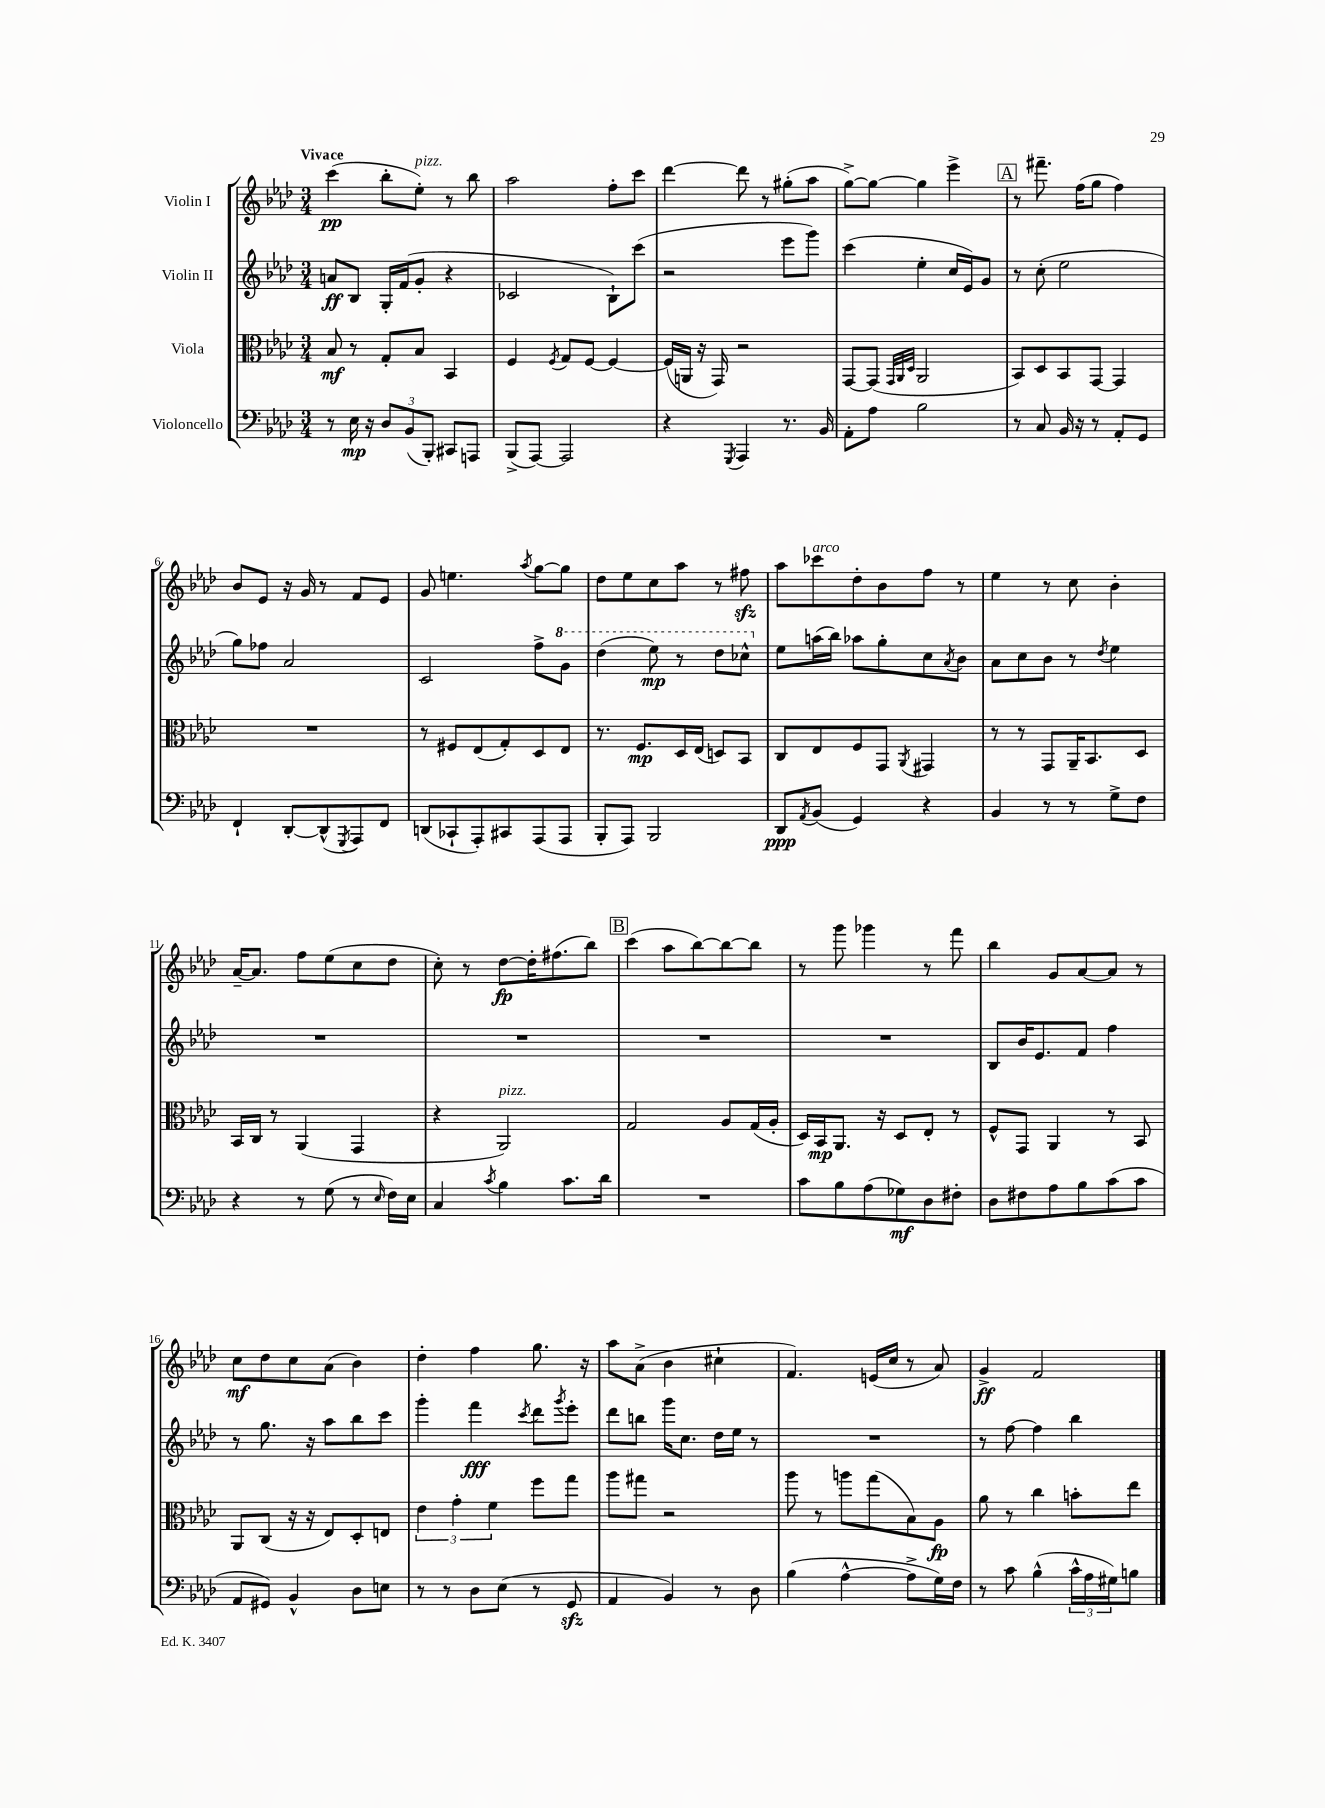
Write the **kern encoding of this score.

**kern	**kern	**kern	**kern
*staff4	*staff3	*staff2	*staff1
*clefF4	*clefC3	*clefG2	*clefG2
*k[b-e-a-d-]	*k[b-e-a-d-]	*k[b-e-a-d-]	*k[b-e-a-d-]
*M3/4	*M3/4	*M3/4	*M3/4
8r	8B-/	8a/L	(4ccc\
16E-\	8r	8B-/J	.
16r	.	.	.
12D-/L	8G'/L	16G'/LL	8bb-'\L
.	.	(16f/J	.
(12BB-/	.	.	.
.	8B-/J	8g'/J	8ee-'\J)
12BBB-'/J)	.	.	.
8CC#/L	4BB-/	4r	8r
8AAA/J	.	.	8bb-\
=	=	=	=
(8BBB-^/L	4F/	2c-/	2aa-\
[8AAA-/J)	.	.	.
.	8qF/	.	.
2AAA-/]	8G/L	.	.
.	[8F/J	.	.
.	4F/_	8B-`\L)	8ff'\L
.	.	(8ccc\J	8ccc\J
=	=	=	=
4r	(16F/]LL	2r	[4ddd-\
.	16AA/JJ	.	.
.	16r	.	.
.	16GG/)	.	.
8qGGG/	.	.	.
4AAA-/	2r	.	8ddd-\]
.	.	.	8r
8.r	.	8eee-\L	(8gg#'\L
.	.	8ggg\J)	8aa-\J
16BB-/	.	.	.
=	=	=	=
8AA-'\L	[8GG/L	(4ccc\	[8gg^\L)
8A-\J	(8GG/]J	.	8gg\_J
.	32qqGG/LLL	.	.
.	32qqAA-/	.	.
.	32qqD-/JJJ	.	.
2B-\	2AA-/	4ee-'\	4gg\]
.	.	16cc/LL	4eee-^\
.	.	16e-/J)	.
.	.	8g/J	.
=	=	=	=
8r	8BB-/L)	8r	8r
8C/	8D-/	(8cc'\	8.fff#~\
16BB-/	8BB-/	2ee-\	.
16r	.	.	(16ff\LK
8r	[8GG/J	.	8gg\J
8AA-'/L	4GG/]	.	4ff\)
8GG/J	.	.	.
=	=	=	=
4FF`/	2.r	8gg\L)	8b-/L
.	.	8ff-\J	8e-/J
[8DD-'/L	.	2a-/	16r
.	.	.	16g/
(8DD-^^/]	.	.	8r
8qGGG/	.	.	.
8AAA-/)	.	.	8f/L
8FF/J	.	.	8e-/J
=	=	=	=
(8DD/L	8r	2c/	8g/
8CC-`/	8F#/L	.	4.ee\
8AAA-'/)	(8E-/	.	.
8CC#/	8G'/)	.	.
.	.	.	8qaa-/
(8AAA-/	8D-/	8ff^\L	[8gg\L
8AAA-/J	8E-/J	8gg\J	8gg\]J
=	=	=	=
8BBB-'/L	8.r	(4ddd-\	8dd-\L
8AAA-/J)	.	.	8ee-\
.	8.F/L	.	.
2BBB-/	.	8eee-\)	8cc\
.	16D-/L	8r	8aa-\J
.	(16E-/JJ	.	.
.	8D/L)	8ddd-\L	8r
.	8BB-/J	8ccc-^^\J	8ff#\
=	=	=	=
8DD-/L	8C/L	8ee-\L	8aa-\L
8qAA-/	.	.	.
(8BB-/J	8E-/	(16aa\L	8ccc-\
.	.	16bb-\JJ)	.
4GG/)	8F/	8aa-\L	8dd-'\
.	8GG/J	8gg'\	8b-\
.	8qAA-/	.	.
4r	4GG#/	8cc\	8ff\J
.	.	8qa-/	.
.	.	8b-\J	8r
=	=	=	=
4BB-/	8r	8a-\L	4ee-\
.	8r	8cc\	.
8r	8GG/L	8b-\J	8r
8r	16AA-~/K	8r	8cc\
.	8.BB-/	.	.
.	.	8qdd-/	.
8G^\L	.	4ee-\	4b-'\
8F\J	8D-/J	.	.
=	=	=	=
4r	16BB-/LL	2.r	[16a-~/LK
.	16C/JJ	.	8.a-/]J
.	8r	.	.
8r	(4AA-/	.	8ff\L
(8G\	.	.	(8ee-\
8r	4GG/	.	8cc\
16qqE-/	.	.	.
16F\LL)	.	.	8dd-\J
16E-\JJ	.	.	.
=	=	=	=
4C/	4r	2.r	8cc'\)
.	.	.	8r
8qc/	.	.	.
4B-\	2AA-/)	.	[8dd-\L
.	.	.	16dd-'\]K
.	.	.	(8.ff#\
8.c\L	.	.	.
.	.	.	8bb-\J)
16d-\Jk	.	.	.
=	=	=	=
2.r	2G/	2.r	(4ccc\
.	.	.	8aa-\L
.	.	.	[8bb-\)
.	8A-/L	.	8bb-\_
.	(16G/L	.	8bb-\]J
.	16A-'/JJ	.	.
=	=	=	=
8c\L	16D-/LL)	2.r	8r
.	16BB-/J	.	.
8B-\	8.AA-/J	.	8ggg\
(8A-\	.	.	4ggg-\
.	16r	.	.
8G-\)	8D-/L	.	.
8D-\	8E-'/J	.	8r
8F#'\J	8r	.	8fff\
=	=	=	=
8D-\L	8F^^/L	8B-/L	4bb-\
8F#\	8GG/J	16b-/K	.
.	.	8.e-/	.
8A-\	4AA-/	.	8g/L
8B-\	.	8f/J	[8a-/
(8c\	8r	4ff\	8a-/]J
8c\J	8BB-/	.	8r
=	=	=	=
8AA-/L	8AA-/L	8r	8cc\L
8GG#/J)	(8C/J	8.gg\	8dd-\
4BB-^^/	16r	.	8cc\
.	16r	16r	.
.	8E-/L)	8aa-\L	(8a-\J
8D-\L	8D-'/	8bb-\	4b-\)
8E\J	8E/J	8ccc\J	.
=	=	=	=
8r	6e-\	4ggg'\	4dd-'\
8r	.	.	.
.	6g'\	.	.
8D-\L	.	4fff\	4ff\
.	6f\	.	.
(8E-\J	.	.	.
.	.	8qccc/	.
8r	8ff\L	8ddd-\L	8.gg\
.	.	8qggg/	.
8GG/	8gg\J	8eee-'\J	.
.	.	.	16r
=	=	=	=
4AA-/	8aa-\L	8ddd-\L	8aa-\L
.	8gg#\J	8bb\J	(8a-^\J
4BB-/)	2r	16ggg\LK	4b-\
.	.	8.cc\J	.
8r	.	16dd-\LL	4cc#`\
.	.	16ee-\JJ	.
8D-\	.	8r	.
=	=	=	=
(4B-\	8aa-\	2.r	4.f/)
.	8r	.	.
[4A-^^\	8aa\L	.	.
.	(8gg\	.	(16e/LL
.	.	.	16cc/JJ
8A-^\]L	8B-\)	.	8r
16G\L)	8A-\J	.	8a-/)
16F\JJ	.	.	.
=	=	=	=
8r	8a-\	8r	4g^/
8c\	8r	[8ff\	.
(4B-^^\	4cc\	4ff\]	2f/
24c^^\LL	8b'\L	4bb-\	.
24A-\	.	.	.
24G#\J)	.	.	.
8B\J	8ee-\J	.	.
==	==	==	==
*-	*-	*-	*-
